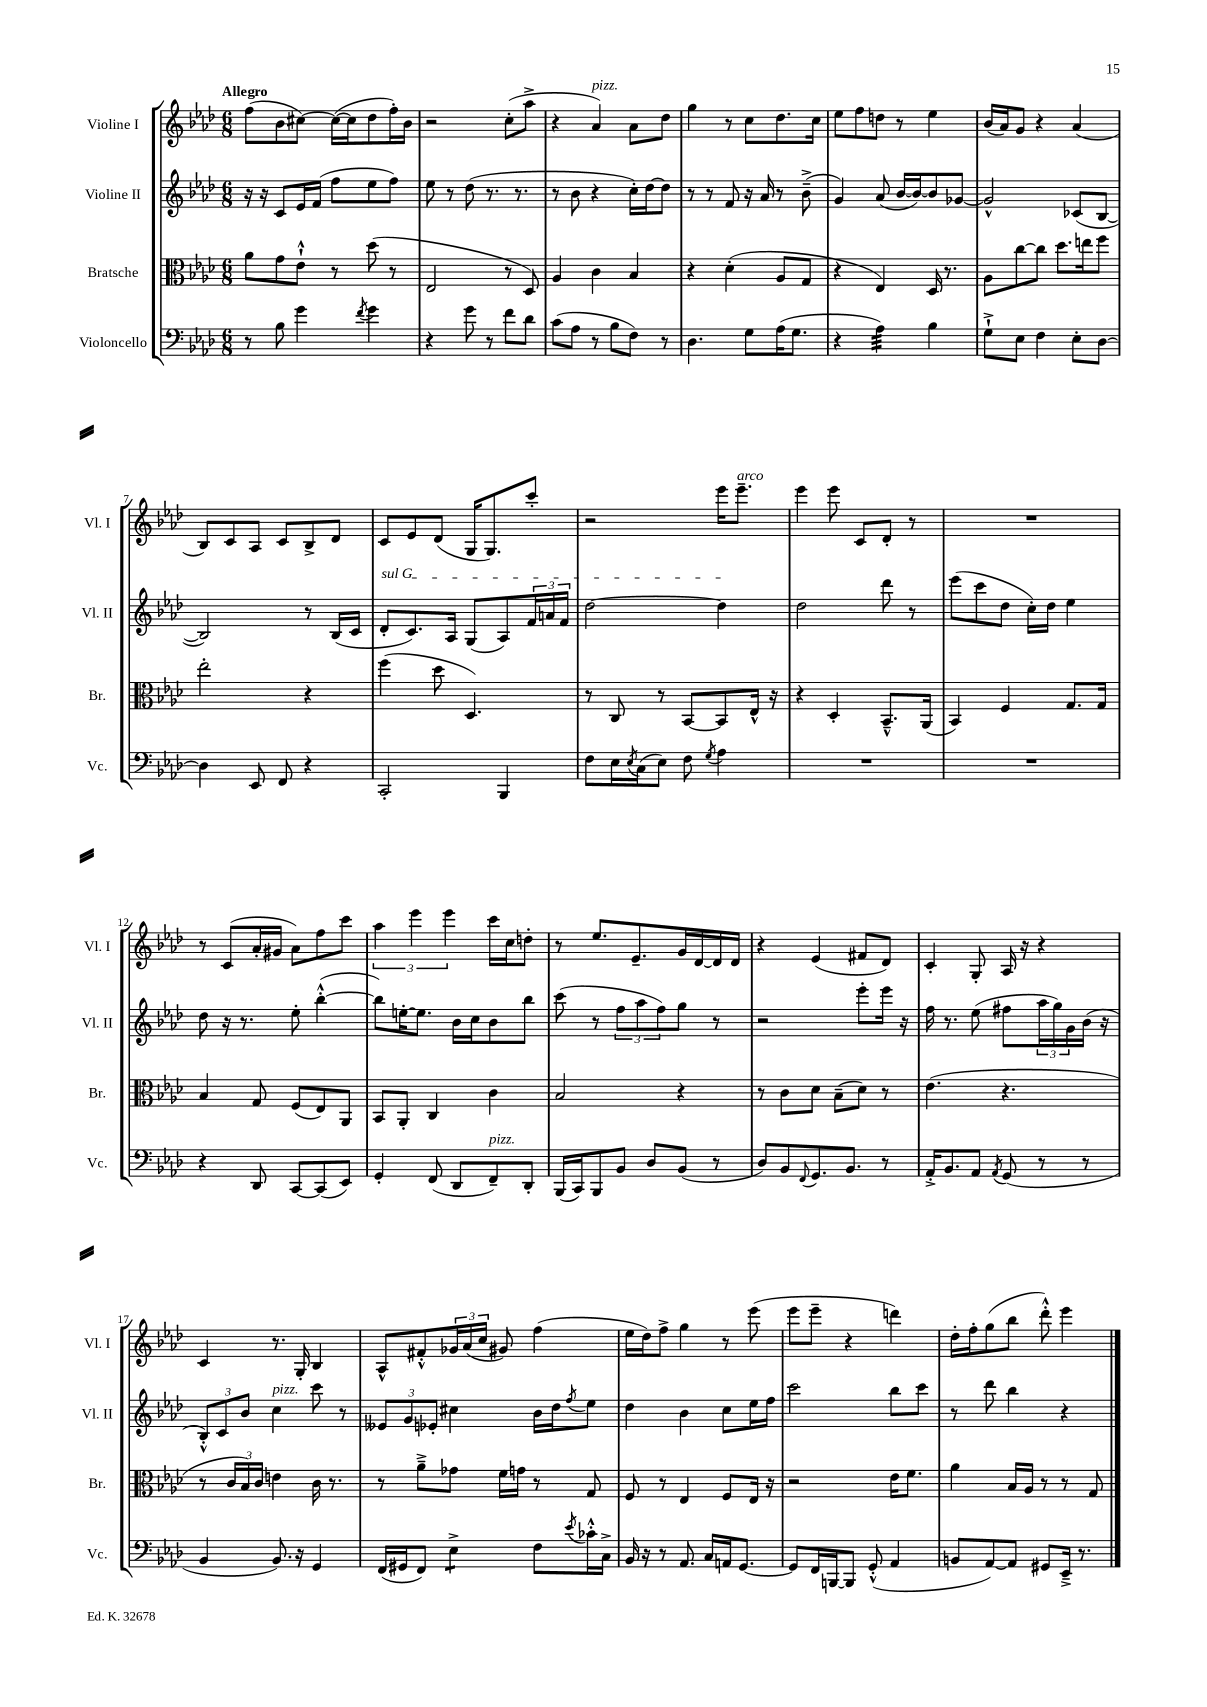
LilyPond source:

<<
\new StaffGroup <<
\new Staff = "s0" \with { instrumentName = "Violine I" shortInstrumentName = "Vl. I" } {
    \clef treble \key aes \major \numericTimeSignature \time 6/8 \tempo "Allegro"
    f''8( bes'8 cis''8~) cis''16~( cis''16 des''8 f''16-.) bes'16 |
    r2 c''8-.( aes''8-> |
    r4 aes'4^\markup { \italic "pizz." }) aes'8 des''8 |
    g''4 r8 c''8 des''8. c''16 |
    ees''8 f''8 d''8 r8 ees''4 |
    bes'16( aes'16) g'8 r4 aes'4( |
    bes8) c'8 aes8 c'8 bes8-> des'8 |
    c'8 ees'8 des'8( g16 g8.) c'''8-. |
    r2 ees'''16 ees'''8.--^\markup { \italic "arco" } |
    ees'''4 ees'''8 c'8 des'8-. r8 |
    R2. |
    r8 c'8( aes'16-. gis'16 aes'8) f''8 c'''8 |
    \tuplet 3/2 { aes''4 ees'''4 ees'''4 } c'''16 c''16 d''8-. |
    r8 ees''8. ees'8.-- g'16 des'16~ des'16 des'16 |
    r4 ees'4( fis'8 des'8) |
    c'4-. g8-. aes16 r16 r4 |
    c'4 r8. g16-. bes4 |
    aes8-^ fis'8-.-^ \tuplet 3/2 { ges'16 aes'16( c''16 } gis'8) f''4( |
    ees''16 des''16) f''8-> g''4 r8 ees'''8( |
    ees'''8 ees'''8-- r4 d'''4) |
    des''16-. f''16-. g''8( bes''8 des'''8-.-^) ees'''4 \bar "|." |
}
\new Staff = "s1" \with { instrumentName = "Violine II" shortInstrumentName = "Vl. II" } {
    \clef treble \key aes \major \numericTimeSignature \time 6/8
    r16 r16 c'8 ees'16 f'16( f''8 ees''8 f''8) |
    ees''8 r8 des''8( r8. r8. |
    r8 bes'8 r4 c''16-.) des''16~ des''8 |
    r8 r8 f'8 r16 aes'16 r8 bes'8--->( |
    g'4) aes'8( bes'16~ bes'16~) bes'8 ges'8~ |
    ges'2-^ ces'8( bes8~ |
    bes2) r8 bes16( c'16 |
    \once \override TextSpanner.bound-details.left.text = \markup { \italic "sul G" } des'8-.\startTextSpan c'8.) aes16 g8( aes8) \tuplet 3/2 { f'16 a'16 f'16 } |
    des''2~ des''4\stopTextSpan |
    des''2 des'''8 r8 |
    ees'''8( c'''8 des''8 c''16-.) des''16 ees''4 |
    des''8 r16 r8. ees''8-. bes''4~-.-^( |
    bes''8) e''16~-. e''8. bes'16 c''16 bes'8 bes''8 |
    c'''8( r8 \tuplet 3/2 { f''8 aes''8 f''8) } g''8 r8 |
    r2 ees'''8-. ees'''16 r16 |
    f''16 r8. ees''8( fis''8 \tuplet 3/2 { aes''16 g''16) g'16 } bes'16( r16 |
    \tuplet 3/2 { bes8-.-^) c'8 bes'8 } c''4^\markup { \italic "pizz." } c'''8 r8 |
    \tuplet 3/2 { eeses'8 g'8 ees'8-. } cis''4 bes'16 des''16 \acciaccatura { f''8 } ees''8 |
    des''4 bes'4 c''8 ees''16 f''16 |
    c'''2 bes''8 c'''8 |
    r8 des'''8 bes''4 r4 \bar "|." |
}
\new Staff = "s2" \with { instrumentName = "Bratsche" shortInstrumentName = "Br." } {
    \clef alto \key aes \major \numericTimeSignature \time 6/8
    aes'8 g'8 ees'8-!-^ r8 des''8( r8 |
    ees2 r8 des8) |
    aes4 c'4 bes4 |
    r4 des'4-.( aes8 g8 |
    r4 ees4) des16 r8. |
    aes8 c''8~ c''8 des''8. e''16 f''8 |
    ees''2-. r4 |
    f''4( des''8 des4.) |
    r8 c8 r8 bes,8~ bes,8 ees16-^ r16 |
    r4 des4-. bes,8.---^ aes,16( |
    bes,4) f4 g8. g16 |
    bes4 g8 f8( ees8) aes,8 |
    bes,8 aes,8-. c4 c'4 |
    bes2 r4 |
    r8 c'8 des'8 bes8--( des'8) r8 |
    ees'4.( r4. |
    r8 \tuplet 3/2 { c'16 bes16) c'16 } e'4 c'16 r8. |
    r8 aes'8---> ges'8 f'16 g'16 r8 g8 |
    f8 r8 ees4 f8 ees16 r16 |
    r2 ees'16 f'8. |
    aes'4 bes16 aes16 r8 r8 g8 \bar "|." |
}
\new Staff = "s3" \with { instrumentName = "Violoncello" shortInstrumentName = "Vc." } {
    \clef bass \key aes \major \numericTimeSignature \time 6/8
    r8 bes8 g'4 \acciaccatura { f'8 } g'4 |
    r4 g'8 r8 f'8 des'8 |
    c'8( aes8 r8 bes8 f8) r8 |
    des4. g8 aes16( g8. |
    r4 aes4:32) bes4 |
    g8-!-> ees8 f4 ees8-. des8~ |
    des4 ees,8 f,8 r4 |
    c,2-. bes,,4 |
    f8 ees16 \acciaccatura { ees8 } c16( ees8) f8 \acciaccatura { g8 } aes4 |
    R2. |
    R2. |
    r4 des,8 c,8~ c,8( ees,8) |
    g,4-. f,8( des,8 f,8--^\markup { \italic "pizz." }) des,8-. |
    bes,,16( c,16) bes,,8 bes,8 des8 bes,8( r8 |
    des8) bes,8 \appoggiatura { f,8 } g,8. bes,8. r8 |
    aes,16-.-> bes,8. aes,8 \acciaccatura { aes,8 } g,8( r8 r8 |
    bes,4 bes,8.) r16 g,4 |
    f,16( gis,16 f,8) ees4:8-> f8 \acciaccatura { ees'8 } ces'16-.-^ c16-> |
    bes,16 r16 r8 aes,8. c16 a,16 g,8.~ |
    g,8 f,16 b,,16~ b,,8 g,8-.-^( aes,4 |
    b,8 aes,8~) aes,8 gis,8 ees,16---> r8. \bar "|." |
}
>>
>>
